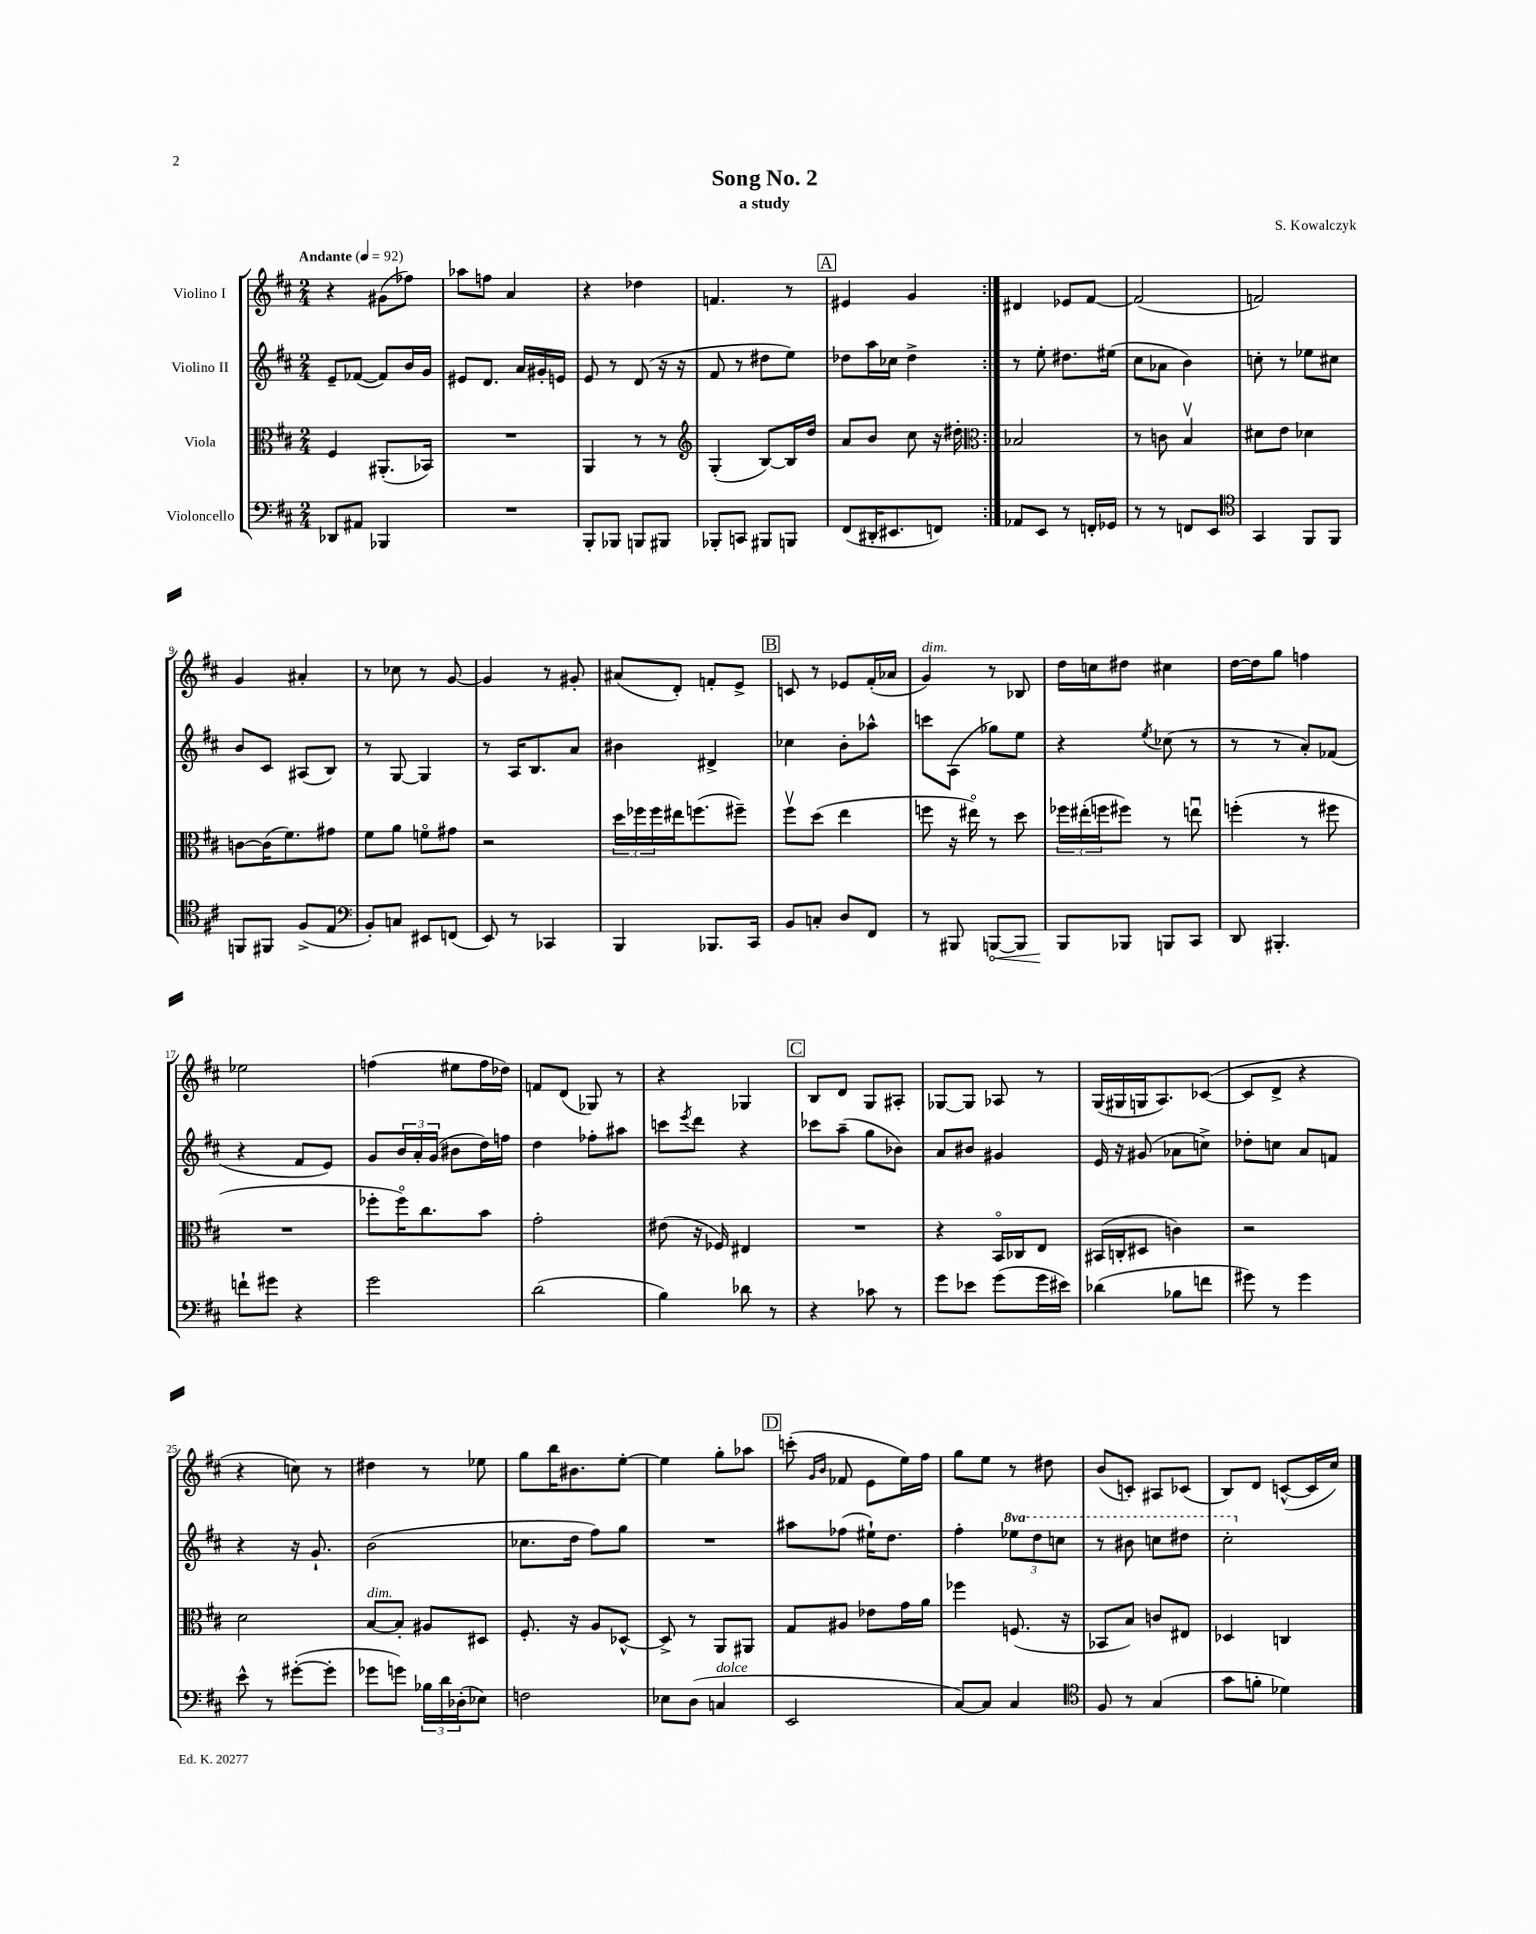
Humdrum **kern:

**kern	**dynam	**kern	**kern	**kern
*part4	*part4	*part3	*part2	*part1
*staff4	*staff4	*staff3	*staff2	*staff1
*I"Violoncello	*	*I"Viola	*I"Violino II	*I"Violino I
*clefF4	*	*clefC3	*clefG2	*clefG2
*k[f#c#]	*	*k[f#c#]	*k[f#c#]	*k[f#c#]
*M2/4	*	*M2/4	*M2/4	*M2/4
*MM92	*	*MM92	*MM92	*MM92
=1	=1	=1	=1	=1
!	!	!	!	!LO:TX:a:B:t=Andante
8DD-X/L	.	4F#/	8e~/L	4r
8AA#X/J	.	.	([8f-X/J	.
4BBB-X/	.	(8.AA#X'/L	8f-/L])	(8g#X\L
.	.	.	16b/L	8ff-X\J)
.	.	16BB-X/Jk)	16g/JJ	.
=2	=2	=2	=2	=2
2r	.	2r	8e#X/L	8aa-X\L
.	.	.	8.d/J	8ffn\J
.	.	.	.	4a/
.	.	.	16a/LL	.
.	.	.	16g#X'/	.
.	.	.	16en/JJ	.
=3	=3	=3	=3	=3
8BBB'/L	.	4AA/	8e/	4r
8BBB-X/J	.	.	8r	.
8BBBn/L	.	8r	(8d/	4dd-X\
8BBB#X/J	.	8r	16r	.
.	.	.	16r	.
=4	=4	=4	=4	=4
*	*	*clefG2	*	*
8BBB-X'/L	.	(4G'/	8f#/	4.fn/
8CCn/J	.	.	8r	.
8BBB#X/L	.	[8B/L)	8dd#X\L	.
8BBBn/J	.	16B/L]	8ee\J)	8r
.	.	16dd/JJ	.	.
!!LO:REH:place=s1:t=A
=5	=5	=5	=5	=5
(8FF#/L	.	8a/L	8dd-X\L	4e#X/
16DD#X'/K	.	8b/J	16aa\L	.
8.EE#X/	.	.	16cc-X\JJ	.
.	.	8cc#\	4dd-^\	4g/
8FFn/J)	.	16r	.	.
.	.	16dd#X'\	.	.
=6:|!	=6:|!	=6:|!	=6:|!	=6:|!
*	*	*clefC3	*	*
8AA-X/L	.	2B-X/	8r	4d#X/
8EE/J	.	.	8ee'\	.
8r	.	.	8.dd#X\L	8e-X/L
16FFn'/LL	.	.	.	[8f#/J
16GG-X/JJ	.	.	(16ee#X\Jk	.
=7	=7	=7	=7	=7
8r	.	8r	8cc#\L	(2f#/]
8r	.	8cn\	8a-X\J	.
8FFn/L	.	4Bv/	4b\)	.
8EE/J	.	.	.	.
=8	=8	=8	=8	=8
*clefC4	*	*	*	*
4GG/	.	8d#X\L	8ccn'\	2fn/)
.	.	8e\J	8r	.
8FF#/L	.	4d-X\	8ee-X\L	.
8FF#/J	.	.	8cc#X\J	.
!!LO:LB:g=z
=9	=9	=9	=9	=9
8FFn/L	.	[8cn\L	8b/L	4g/
8FF#X/J	.	(16c\K]	8c#/J	.
.	.	8.f#\)	.	.
(8F#^/L	.	.	(8A#X/L	4a#X'/
8E/J	.	8g#X\J	8B/J)	.
=10	=10	=10	=10	=10
*clefF4	*	*	*	*
8BB'/L)	.	8f#\L	8r	8r
8Cn/J	.	8a\J	[8G/	8cc-X\
8EE#X/L	.	8fn\L	4G/]	8r
(8FFn/J	.	8g#X\J	.	[8g/
=11	=11	=11	=11	=11
8EE/)	.	2r	8r	4g/]
8r	.	.	16A/KL	.
.	.	.	8.B/	.
4CC-X/	.	.	.	8r
.	.	.	8a/J	8g#X'/
=12	=12	=12	=12	=12
4BBB/	.	24dd\LL	4b#X\	(8a#X/L
.	.	24ff-X\	.	.
.	.	24ff-\	.	.
.	.	16ee#X\J	.	8d'/J)
.	.	(8.ffn\	.	.
8.BBB-X/L	.	.	4d#X^/	8fn'/L
.	.	8ff#X~\J)	.	8e^/J
16CC#/Jk	.	.	.	.
!!LO:REH:place=s1:t=B
=13	=13	=13	=13	=13
8BB/L	.	8ff#v\L	4cc-X\	8cn/
8Cn'/J	.	(8dd\J	.	8r
8D/L	.	4ee\	8b'\L	8e-X/L
8FF#/J	.	.	8aa-X^^\J	(16f#'/L
.	.	.	.	16a-X/JJ
=14	=14	=14	=14	=14
!	!	!	!	!LO:TX:a:i:t=dim.
8r	.	8ffn\	8cccn\L	4g/)
8BBB#X/	.	16r	(8A\J	.
.	.	16ee#X\)	.	.
!	!LO:HP:b	!	!	!
[8BBBn/L	<	8r	8gg-X\L)	8r
8BBB/J]	.	8dd\	8ee\J	8B-X/
=15	=15	=15	=15	=15
8BBB/L	.	24ff-X\LL	4r	16dd\LL
.	.	(24ee#X'\	.	.
.	.	.	.	16ccn\J
.	.	24ffn\J	.	.
8BBB-X/J	[	8ff#X\J)	.	8dd#X\J
.	.	.	8qee/	.
8BBBn/L	.	8r	(8cc-X\	4cc#X\
8CC#/J	.	8eenu\	8r	.
=16	=16	=16	=16	=16
8DD/	.	(4ffn'\	8r	[16dd\LL
.	.	.	.	16dd\J]
4.BBB#X'/	.	.	8r	8gg\J
.	.	8r	8a'/L)	4ffn\
.	.	8ff#X\	(8f-X/J	.
!!LO:LB:g=z
=17	=17	=17	=17	=17
8fn`\L	.	2r	4r	2ee-X\
8g#X\J	.	.	.	.
4r	.	.	8f#/L	.
.	.	.	8e/J)	.
=18	=18	=18	=18	=18
2g\	.	8ff-X'\L	8g/L	(4ffn\
.	.	16ff-\K)	24b/L	.
.	.	.	24a'/	.
.	.	8.cc#\	.	.
.	.	.	(24g/JJ	.
.	.	.	8b#X\L	8ee#X\L
.	.	8b\J	16dd\L)	16ff\L
.	.	.	16ffn\JJ	16dd-X\JJ)
=19	=19	=19	=19	=19
(2d\	.	2g'\	4dd\	8fn/L
.	.	.	.	(8d/J
.	.	.	8ff-X'\L	8G-X/)
.	.	.	8aa#X\J	8r
=20	=20	=20	=20	=20
4B\)	.	(8e#X\	8cccn\L	4r
.	.	.	8qeee/	.
.	.	16r	8ddd\J	.
.	.	16F-X/)	.	.
8d-X\	.	4E#X/	4r	4G-X/
8r	.	.	.	.
!!LO:REH:place=s1:t=C
=21	=21	=21	=21	=21
4r	.	2r	8ccc-X\L	8B/L
.	.	.	(8aa~\J	8d/J
8c-X\	.	.	8gg\L	8G/L
8r	.	.	8b-X\J)	8A#X'/J
=22	=22	=22	=22	=22
8g\L	.	4r	8a/L	[8G-X/L
8e-X\J	.	.	8b#X/J	8G-/J]
(8g\L	.	16BB/LL	4g#X/	8A-X/
.	.	16C-X/J	.	.
16g\L	.	8E/J	.	8r
16e#X\JJ)	.	.	.	.
=23	=23	=23	=23	=23
(4d-X\	.	(16BB#X/LL	16e/	(16G/LL
.	.	16Cn'/J	16r	16G#X/
.	.	8D#X/J	(8g#X/	16Gn/J
.	.	.	.	8.A/)
8B-X\L	.	4cn\)	8a-X\L	.
8fn\J	.	.	8ccn^\J)	([8c-X/J
=24	=24	=24	=24	=24
8g#X\)	.	2r	8dd-X'\L	8c-/L]
8r	.	.	8ccn\J	8d^/J
4g#\	.	.	8a/L	4r
.	.	.	8fn/J	.
!!LO:LB:g=z
=25	=25	=25	=25	=25
8e^^\	.	2d\	4r	4r
8r	.	.	.	.
([8g#X'\L	.	.	16r	8ccn\)
.	.	.	8.g`/	.
8g#'\J]	.	.	.	8r
=26	=26	=26	=26	=26
!	!	!LO:TX:a:i:t=dim.	!	!
8g-X\L	.	[8B/L	(2b\	4dd#X\
8gn\J)	.	8B'/J]	.	.
24B-X\LL	.	8A#X/L	.	8r
24d\	.	.	.	.
(24D-X'\J	.	.	.	.
8E-X\J)	.	8D#X/J	.	8ee-X\
=27	=27	=27	=27	=27
2Fn\	.	8.F#'/	8.cc-X\L	8gg\L
.	.	.	.	16bb\K
.	.	16r	16dd\Jk	8.b#X\
.	.	8A/L	8ff#\L)	.
.	.	[8D-X^^/J	8gg\J	[8ee'\J
=28	=28	=28	=28	=28
8E-X\L	.	8D-^/]	2r	4ee\]
(8D\J	.	8r	.	.
!LO:TX:a:i:t=dolce	!	!	!	!
4Cn/	.	8AA/L	.	8gg'\L
.	.	8AA#X/J	.	8aa-X\J
!!LO:REH:place=s1:t=D
=29	=29	=29	=29	=29
2EE/	.	8G/L	8aa#X\L	(8cccn'\
.	.	.	.	16qqg/LL
.	.	.	.	16qqb/JJ
.	.	8A#X/J	(8ff-X\J	8f-X/
.	.	8e-X\L	16ee#X`\KL)	8e\L
.	.	.	8.dd\J	.
.	.	16g\L	.	16ee\L)
.	.	16a\JJ	.	16ff#\JJ
=30	=30	=30	=30	=30
[8C#/L)	.	4ff-X\	4ff#'\	8gg\L
8C#/J]	.	.	.	8ee\J
*	*	*	*8va	*
4C#/	.	(8.Fn/	12eee-X\L	8r
.	.	.	12ddd\	.
.	.	.	.	8dd#X\
.	.	.	12cccn\J	.
.	.	16r	.	.
=31	=31	=31	=31	=31
*clefC4	*	*	*	*
8F#/	.	8BB-X/L	8r	(8b/L
8r	.	8B/J)	8bb#X\	8cn'/J)
(4G/	.	8cn/L	8cccn\L	8A#X/L
.	.	8E#X/J	8ddd#X\J	(8c-X/J
=32	=32	=32	=32	=32
8g\L	.	4D-X/	2ccc#'\	8B/L)
8fn'\J	.	.	.	8d/J
4d-X\)	.	4Cn/	.	([8cn^^/L
.	.	.	.	16c/L]
.	.	.	.	16cc#/JJ)
*	*	*	*X8va	*
==	==	==	==	==
*-	*-	*-	*-	*-
